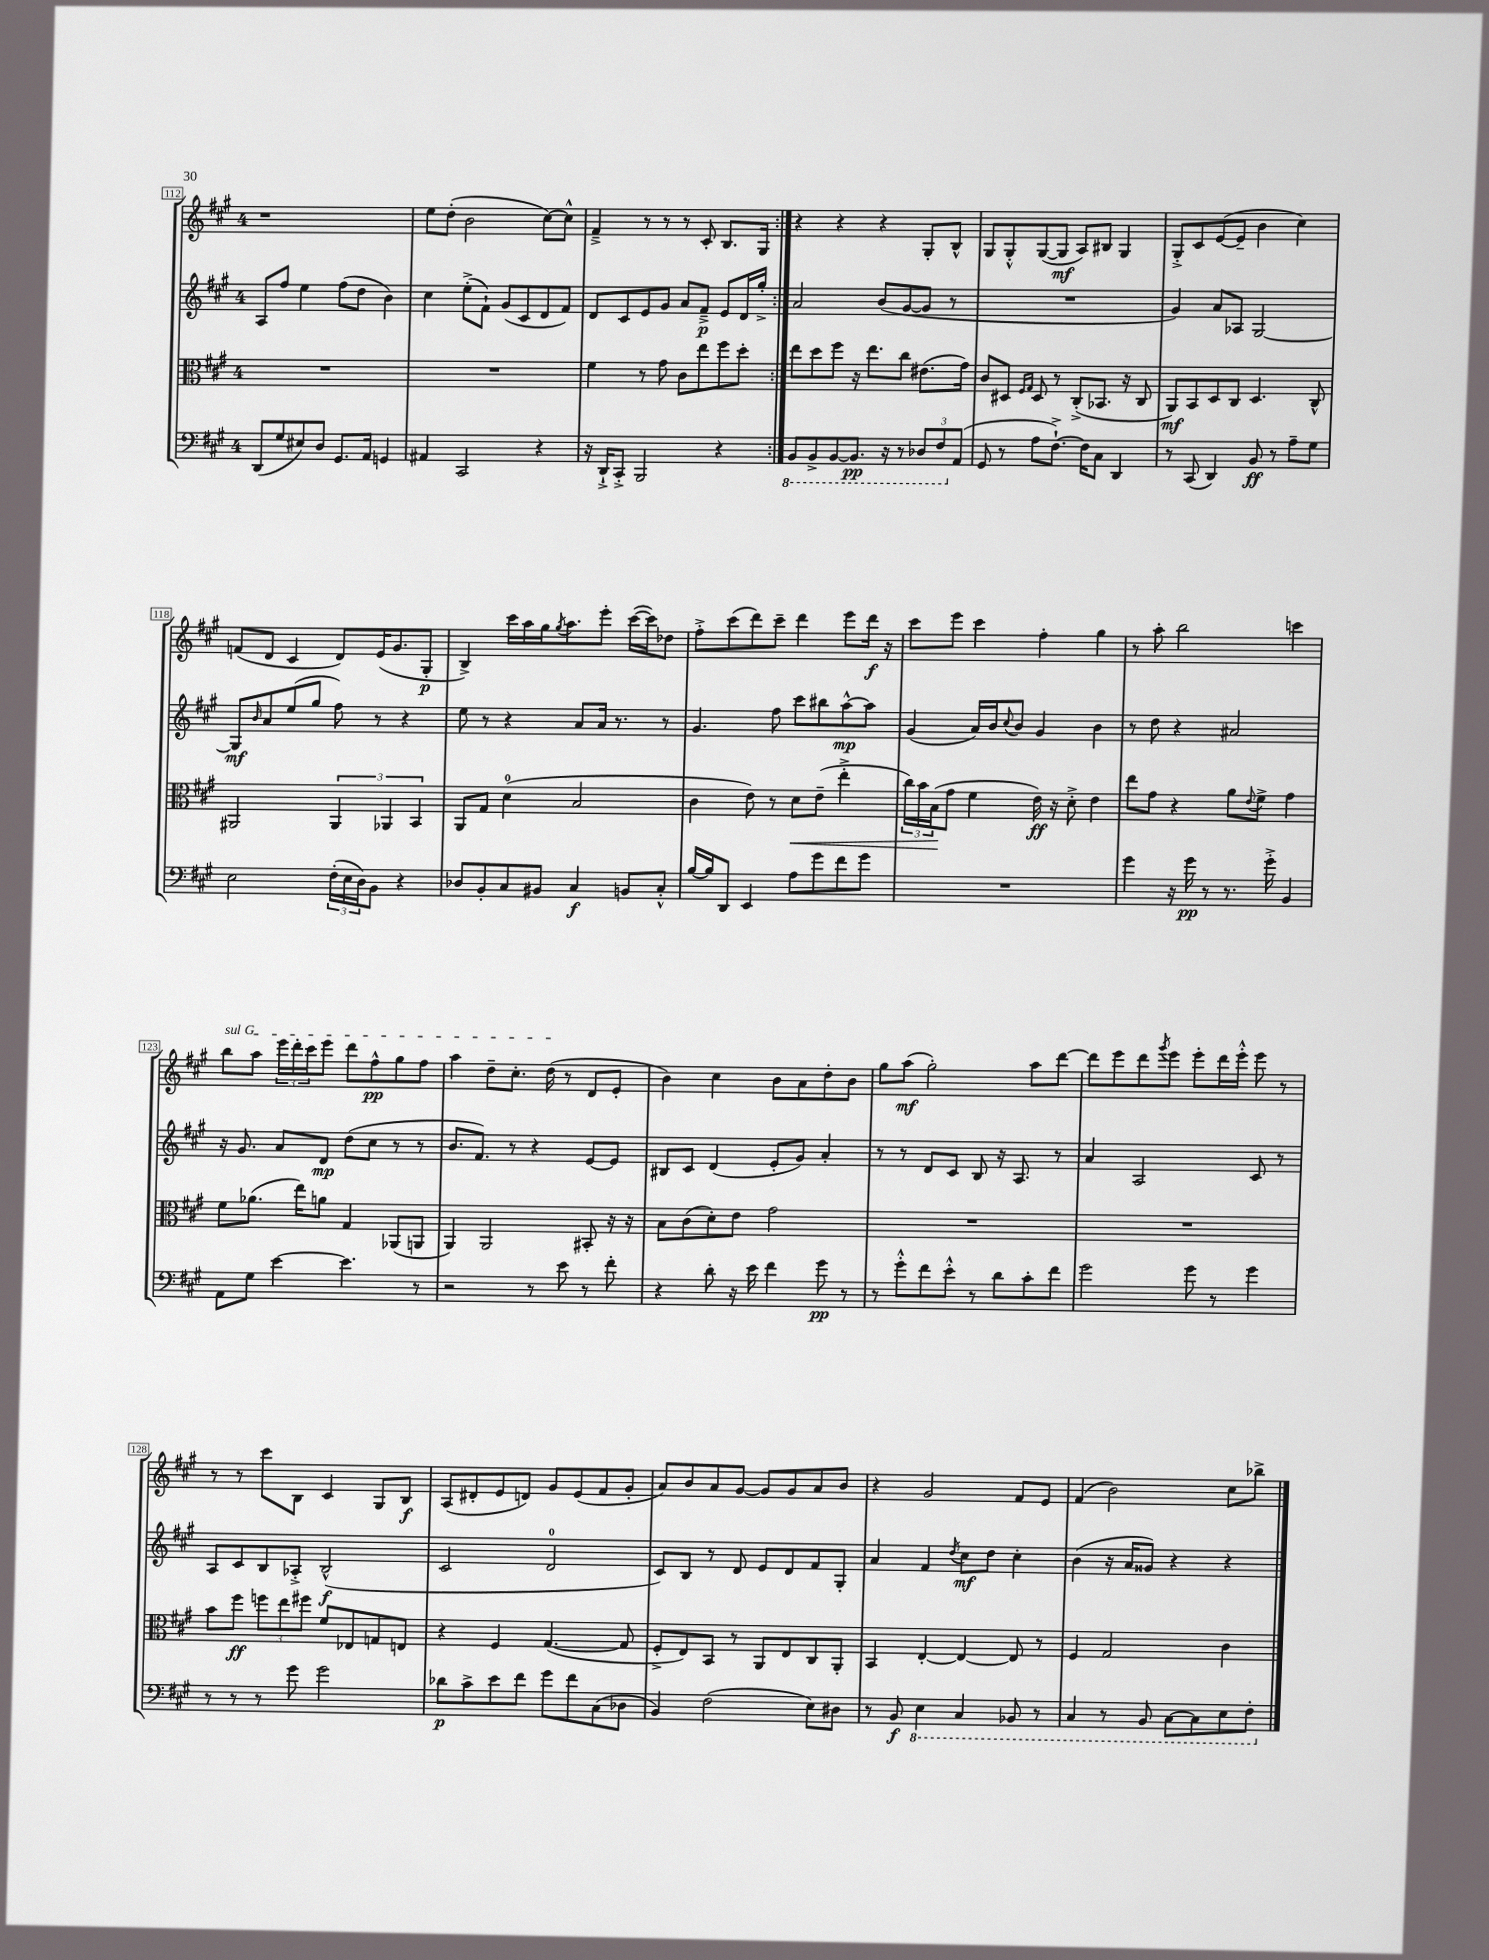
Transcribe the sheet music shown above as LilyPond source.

<<
\new StaffGroup <<
\new Staff = "s0" {
    \clef treble \key a \major \once \override Staff.TimeSignature.style = #'single-digit \time 4/4
    \repeat volta 2 { r1 |
    e''8 d''8-.( b'2 cis''8~) cis''8-^ |
    fis'4---> r8 r8 r8 cis'8-. b8. gis16 | }
    r4 r4 r4 gis8-. b8-^ |
    gis8 gis8-.-^ gis8~( gis8\mf a8) bis8 gis4 |
    gis8-.-> cis'8 e'8~( e'8-- b'4 cis''4) |
    f'8( d'8 cis'4 d'8) e'16( gis'8. gis8-.\p |
    b4->) cis'''16 a''16 gis''16 \acciaccatura { gis''8 } a''8. e'''8-. cis'''16~( cis'''16) des''8 |
    fis''8-.-> cis'''8( d'''8) cis'''8-- d'''4 e'''8 d'''16\f r16 |
    cis'''8 e'''8 cis'''4 fis''4-. gis''4 |
    r8 a''8-. b''2 c'''4 |
    \once \override TextSpanner.bound-details.left.text = \markup { \italic "sul G" } b''8\startTextSpan a''8 \tuplet 3/2 { e'''16 d'''16-. cis'''16 } e'''8 d'''8 fis''8-^\pp gis''8 fis''8 |
    a''4 d''8-- cis''8.-. d''16\stopTextSpan( r8 d'8 e'8-. |
    b'4) cis''4 b'8 a'8 d''8-. b'8 |
    gis''8 a''8\mf( gis''2-.) a''8 d'''8~ |
    d'''8 e'''8 d'''8 \acciaccatura { gis'''8 } e'''8 e'''8-. d'''16 e'''16-.-^ e'''8 r8 |
    r8 r8 cis'''8 b8 cis'4 gis8 b8\f |
    a8( dis'8-. e'8 d'8) gis'8 e'8( fis'8 gis'8-. |
    a'8) b'8 a'8 gis'8~ gis'8 gis'8 a'8 b'8 |
    r4 gis'2 fis'8 e'8 |
    fis'4( b'2) cis''8 bes''8-> \bar "|." |
}
\new Staff = "s1" {
    \clef treble \key a \major \once \override Staff.TimeSignature.style = #'single-digit \time 4/4
    \repeat volta 2 { a8 fis''8 e''4 fis''8( d''8 b'4) |
    cis''4 e''8-.->( fis'8-!) gis'8( cis'8 d'8 fis'8) |
    d'8 cis'8 e'8 gis'8 a'8 fis'8--->\p e'8 d'16 gis''16-.-> | }
    a'2 b'8( gis'8~ gis'8 r8 |
    R1 |
    gis'4) a'8 aes8 gis2~ |
    gis8\mf \grace { b'16 } a'8 e''8( gis''8 fis''8) r8 r4 |
    e''8 r8 r4 a'8 a'16 r8. r8 |
    gis'4. fis''8 cis'''8 bis''8 a''8~-^\mp a''8 |
    gis'4( a'16) b'16 \appoggiatura { cis''8 } b'8 gis'4 b'4 |
    r8 d''8 r4 ais'2 |
    r16 gis'8. a'8 d'8\mp d''8( cis''8 r8 r8 |
    b'8. fis'8.) r8 r4 e'8~ e'8 |
    bis8 cis'8 d'4( e'8-. gis'8) a'4-. |
    r8 r8 d'8 cis'8 b8 r16 a8. r8 |
    a'4 a2 cis'8 r8 |
    a8 cis'8 b8 aes8-.-> b2-^\f( |
    cis'2 d'2-0 |
    cis'8) b8 r8 d'8 e'8 d'8 fis'8 gis8-. |
    a'4 fis'4 \acciaccatura { d''8 } cis''8\mf d''8 cis''4-. |
    b'4( r16 a'16 gisis'8) r4 r4 \bar "|." |
}
\new Staff = "s2" {
    \clef alto \key a \major \once \override Staff.TimeSignature.style = #'single-digit \time 4/4
    \repeat volta 2 { R1 |
    R1 |
    fis'4 r8 gis'8 cis'8 e''8 fis''8 d''8-. | }
    e''8 d''8 fis''8 r16 e''8. cis''8 eis'8.( gis'16) |
    cis'8 dis8 \grace { fis16 gis16 } dis8 r8 cis8-.->( bes,8. r16 cis8 |
    a,8\mf) b,8 d8 cis8 d4. cis8-^ |
    ais,2 \tuplet 3/2 { ais,4 aes,4 b,4 } |
    a,8 gis8 d'4-0( b2 |
    cis'4 e'8) r8 d'8\< e'8--( e''4-.-> |
    \tuplet 3/2 { cis''16) b'16 b16\!( } gis'8 fis'4 e'16\ff) r16 d'8-.-> e'4 |
    e''8 gis'8 r4 a'8 \appoggiatura { e'8 } fis'8-> gis'4 |
    fis'8 aes'8.( e''16) a'8 gis4 aes,8( a,8 |
    a,4) a,2 bis,8-. r16 r16 |
    b8 cis'8( d'8-.) e'8 gis'2 |
    R1 |
    R1 |
    b'8 fis''8\ff \tuplet 3/2 { f''8 e''8 fis''8 } fis'8 ees8 g8 e8 |
    r4 fis4 gis4.~( gis8 |
    fis8-.-> e8) b,8 r8 a,8 e8 cis8 a,8-. |
    b,4 e4~-. e4~ e8 r8 |
    fis4 gis2 cis'4 \bar "|." |
}
\new Staff = "s3" {
    \clef bass \key a \major \once \override Staff.TimeSignature.style = #'single-digit \time 4/4
    \repeat volta 2 { d,8( gis8 eis8) d8 gis,8. a,16 g,4 |
    ais,4 cis,2 r4 |
    r16 d,16-!-> cis,8-.-> b,,2 r4 | }
    \ottava #-1 b,,8 b,,8-> b,,8~ b,,8.\pp r16 r8 \tuplet 3/2 { des,8 fis,8 \ottava #0 a,8( } |
    gis,8 r8 a8 fis8.~-!->) fis16 cis8 d,4 |
    r8 cis,8( d,4) b,8\ff r8 a8-- gis8 |
    e2 \tuplet 3/2 { fis16-.( e16 d16) } b,8 r4 |
    des8 b,8-. cis8 bis,8 cis4\f b,8 cis8-.-^ |
    b16~ b16 d,8 e,4 a8 gis'8 fis'8 gis'8 |
    R1 |
    gis'4 r16 gis'16\pp r8 r8. gis'16-.-> b,4 |
    a,8 gis8 e'4~ e'4. r8 |
    r2 r8 e'8 r8 fis'8-. |
    r4 d'8-. r16 e'16 fis'4 gis'8\pp r8 |
    r8 gis'8-.-^ fis'8 e'8-.-^ r8 d'8 cis'8-. fis'8 |
    gis'2 gis'8 r8 gis'4 |
    r8 r8 r8 gis'8 gis'2 |
    des'8\p cis'8-> e'8 fis'8 gis'8 fis'8 cis8( des8 |
    b,4) fis2( e8) dis8 |
    r8 b,8\f \ottava #-1 e,4 cis,4 bes,,8 r8 |
    cis,4 r8 b,,8 cis,8~ cis,8 e,8 fis,8-. \ottava #0 \bar "|." |
}
>>
>>
\layout { \context { \Score currentBarNumber = #112 \override BarNumber.stencil = #(make-stencil-boxer 0.1 0.3 ly:text-interface::print) } }
